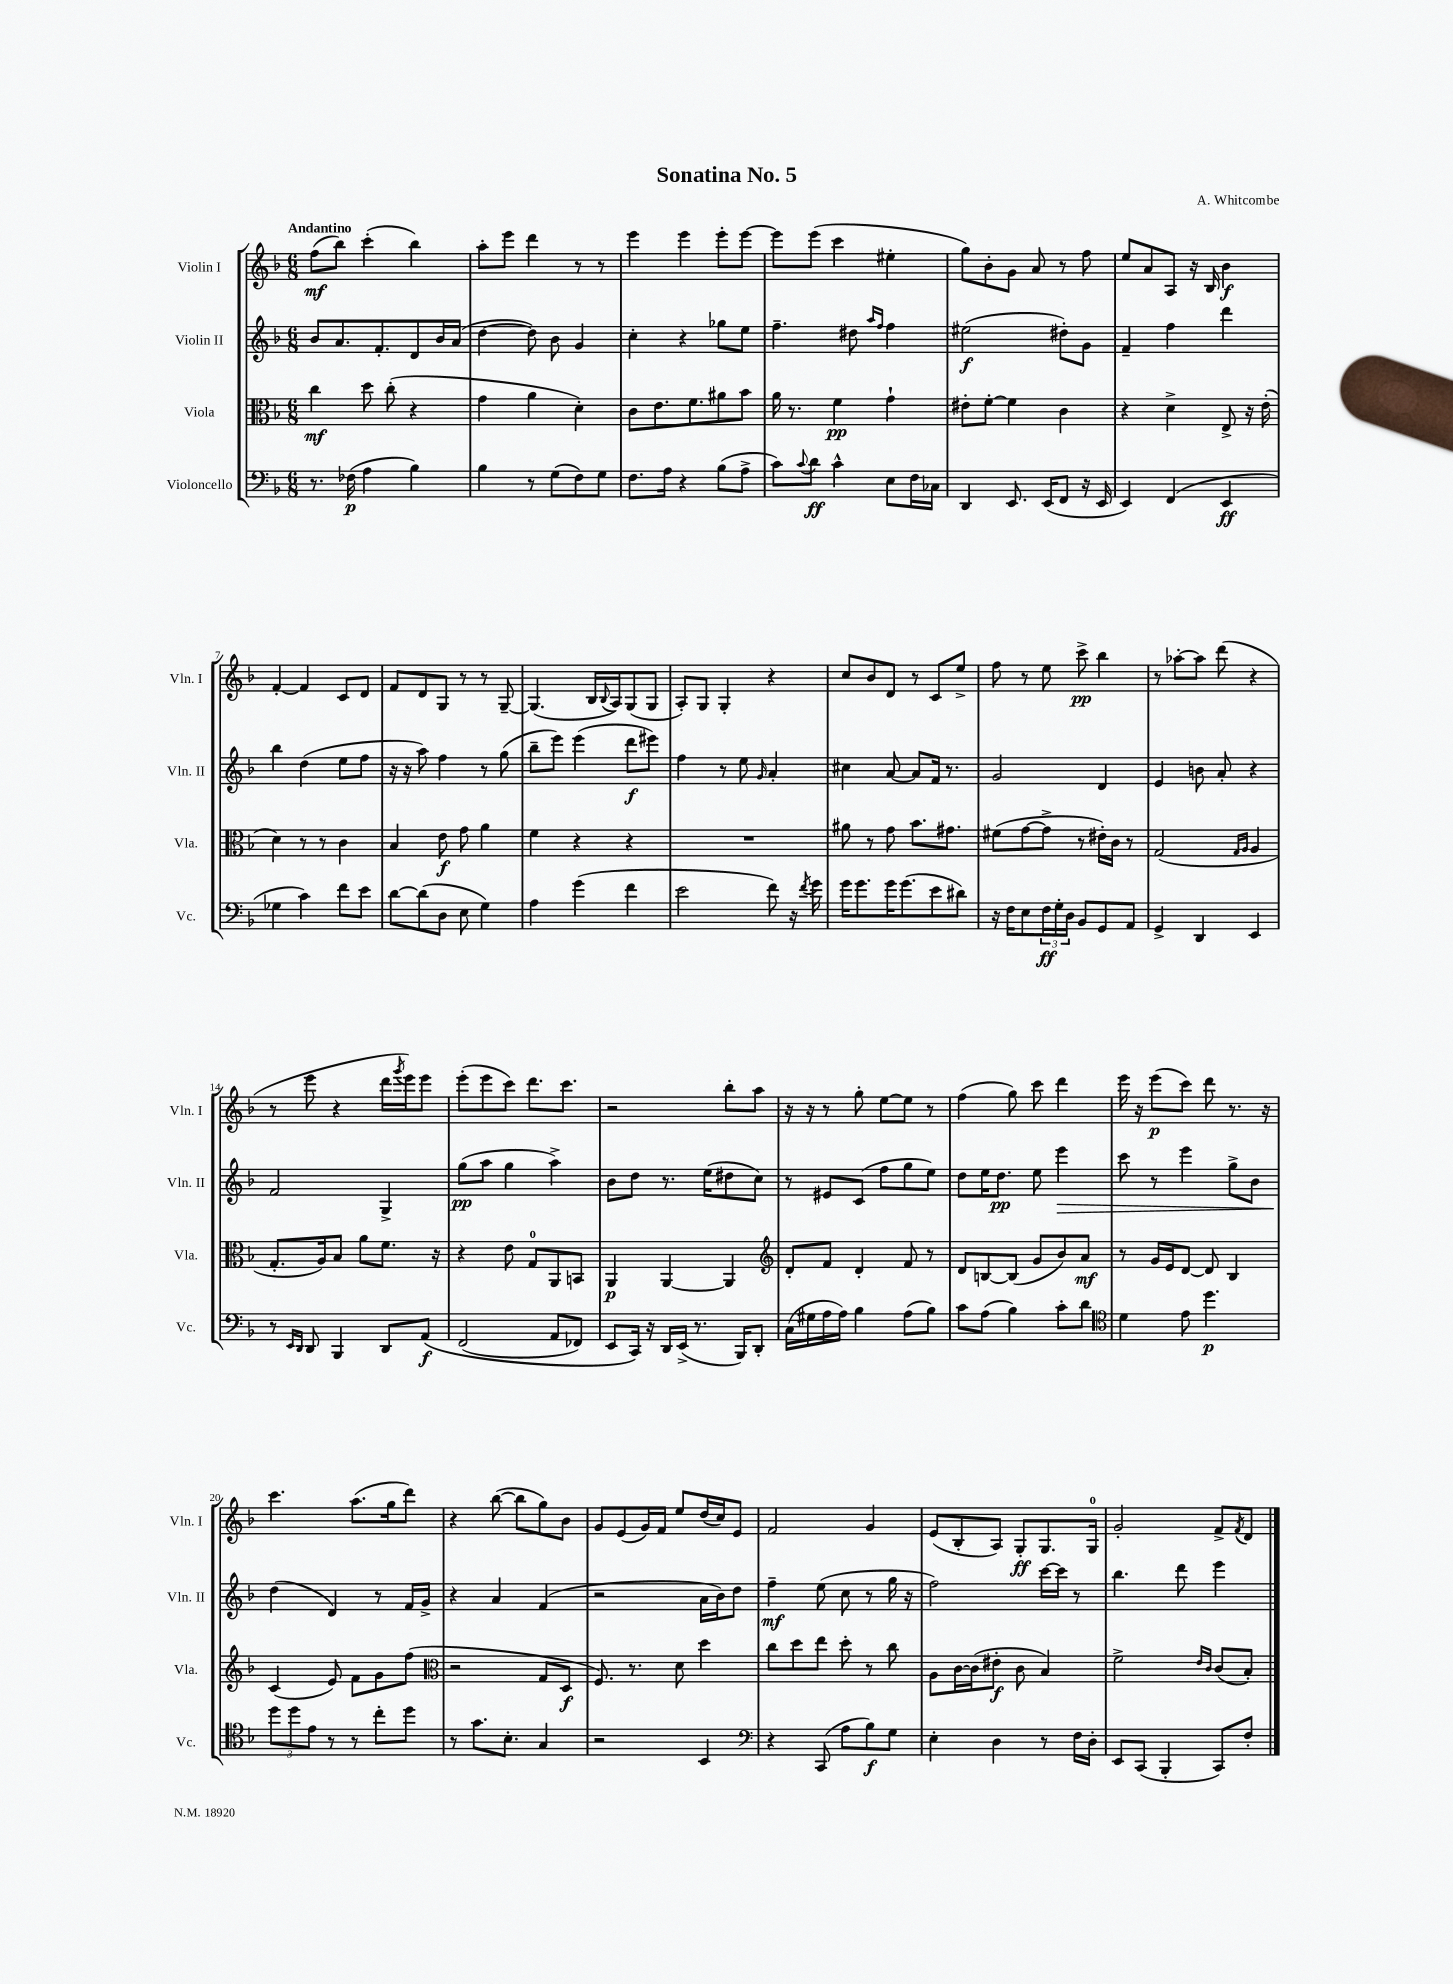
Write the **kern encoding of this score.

**kern	**kern	**kern	**kern
*staff4	*staff3	*staff2	*staff1
*clefF4	*clefC3	*clefG2	*clefG2
*k[b-]	*k[b-]	*k[b-]	*k[b-]
*M6/8	*M6/8	*M6/8	*M6/8
8.r	4cc	8b-	(8ff
.	.	8.a	8bb-)
(16F-	.	.	.
4A	8dd	.	(4ccc'
.	.	8.f'	.
.	(8cc'	.	.
4B-)	4r	8d	4bb-)
.	.	16b-	.
.	.	(16a	.
=	=	=	=
4B-	4g	[4dd	8aa'
.	.	.	8eee
8r	4a	8dd])	4ddd
(8G	.	8b-	.
8F)	4d')	4g	8r
8G	.	.	8r
=	=	=	=
8.F	8c	4cc'	4eee
.	8.e	.	.
16A	.	.	.
4r	.	4r	4eee
.	8.f	.	.
(8B-	8a#	8gg-	8eee'
8A^	8b-	8ee	[8eee
=	=	=	=
8c)	16a	4.ff~	8eee]
.	8.r	.	.
8qqc	.	.	.
8d	.	.	(8eee
4c^^	4f	.	4ccc
.	.	8dd#	.
.	.	16qqaa	.
.	.	16qqff	.
8E	4g`	4ff	4ee#'
16F	.	.	.
16C-	.	.	.
=	=	=	=
4DD	8e#'	(2ee#	8gg)
.	[8f'	.	8b-'
8.EE	4f]	.	8g
.	.	.	8a
(16EE	.	.	.
8FF	4c	8dd#')	8r
16r	.	8g	8ff
16EE	.	.	.
=	=	=	=
4EE)	4r	4f~	8ee
.	.	.	8a
(4FF	4d^	4ff	8A
.	.	.	16r
.	.	.	16B-
4EE	8E^	4ddd	4b-
.	16r	.	.
.	(16e'	.	.
=	=	=	=
4G-	4d)	4bb-	[4f'
4c)	8r	(4dd	4f]
.	8r	.	.
8f	4c	8ee	8c
8e	.	8ff	8d
=	=	=	=
[8d	4B-	16r	8f
.	.	16r	.
(8d]	.	8aa)	8d
8D	8e	4ff	8G
8E	8g	.	8r
4G)	4a	8r	8r
.	.	(8gg	[8G~
=	=	=	=
4A	4f	8bb-~	(4.G]
.	.	8eee)	.
(4g	4r	(4eee	.
.	.	.	16B-
.	.	.	8qqB-
.	.	.	16A)
4f	4r	8ddd	(8G
.	.	8eee#)	8G
=	=	=	=
2e	2.r	4ff	8A')
.	.	.	8G
.	.	8r	4G'
.	.	8ee	.
.	.	16qqg	.
8f)	.	4a'	4r
16r	.	.	.
8qf	.	.	.
16g	.	.	.
=	=	=	=
16g	8a#	4cc#	8cc
8.g	.	.	.
.	8r	.	8b-
16g	8g	[8a	8d
(8.g	.	.	.
.	8.b-	8a]	8r
8e	.	16f	8c
.	8.g#	8.r	.
8d#)	.	.	8ee^
=	=	=	=
16r	(8f#	2g	8ff
16F	.	.	.
8E	[8g	.	8r
24F	8g^]	.	8ee
24G'	.	.	.
24D	.	.	.
8BB-	8r	.	8ccc^
8GG	16e#')	4d	4bb-
.	16c	.	.
8AA	8r	.	.
=	=	=	=
4GG^	(2G	4e	8r
.	.	.	[8aa-'
4DD	.	8b	8aa-]
.	.	8a'	(8ddd
.	16qqG	.	.
.	16qqA	.	.
4EE	4A	4r	4r
=	=	=	=
8r	8.G'	2f	8r
16qqEE	.	.	.
16qqDD	.	.	.
8DD	.	.	8eee
.	16A)	.	.
4BBB-	8B-	.	4r
.	8a	.	.
8DD	8.f	4G^	16ddd
.	.	.	8qggg
.	.	.	16eee)
&(8AA	.	.	8eee
.	16r	.	.
=	=	=	=
(2FF	4r	(8gg	(8eee'
.	.	8aa	8eee
.	8e	4gg	8ccc)
.	8G	.	8.ddd
8AA	8AA	4aa^)	.
.	.	.	8.ccc
8FF-)	8BB	.	.
=	=	=	=
8EE	4AA	8b-	2r
16CC&)	.	8dd	.
16r	.	.	.
16DD	[4AA	8.r	.
(16EE^	.	.	.
8.r	.	.	.
.	.	(16ee	.
.	4AA]	8dd#	8bb-'
16BBB-)	.	.	.
8DD'	.	8cc)	8aa
=	=	=	=
*	*clefG2	*	*
(16C	8d'	8r	16r
16G#	.	.	16r
16A	8f	8e#	8r
16A)	.	.	.
4B-	4d'	(8c	8gg'
.	.	8ff	[8ee
(8A	8f	8gg	8ee]
8B-)	8r	8ee)	8r
=	=	=	=
8c	8d	8dd	(4ff
(8A	[8B	16ee	.
.	.	8.dd	.
4B-)	(8B]	.	8gg)
.	8g	8ee	8ccc
8c'	8b-)	4eee	4ddd
8d	8a	.	.
=	=	=	=
*clefC4	*	*	*
4d	8r	8ccc	16eee
.	.	.	16r
.	16g	8r	(8eee
.	16e	.	.
8e	[8d	4eee	8ccc)
4.dd	8d]	.	8ddd
.	4B-	8gg^	8.r
.	.	8b-	.
.	.	.	16r
=	=	=	=
12dd	(4c	(4dd	4.ccc
12dd	.	.	.
12e	.	.	.
8r	8e)	4d)	.
8r	8f	.	(8.aa
8cc'	8g	8r	.
.	.	.	16gg
8dd	(8ff	16f	8ddd)
.	.	16g^	.
=	=	=	=
*	*clefC3	*	*
8r	2r	4r	4r
8.g	.	.	.
.	.	4a	([8bb-
8.B-'	.	.	.
.	.	.	8bb-]
4G	8G	(4f	8gg)
.	8D	.	8b-
=	=	=	=
2r	8.F)	2r	8g
.	.	.	(8e
.	8.r	.	.
.	.	.	16g)
.	.	.	16f
.	8d	.	8ee
4BB-	4dd	16a	(16dd
.	.	16b-)	16cc)
.	.	8dd	8e
=	=	=	=
*clefF4	*	*	*
4r	8cc	4ff~	2f
.	8dd	.	.
(8CC	8ee	(8ee	.
8A	8dd'	8cc	.
8B-)	8r	8r	4g
8G	8cc	16gg	.
.	.	16r	.
=	=	=	=
4E'	8A	2ff)	(8e
.	[16c	.	8B-'
.	(16c]	.	.
4D	8e#'	.	8A)
.	8c	.	8G'
8r	4B-)	[16ccc	8.G
.	.	16ccc]	.
16F	.	8r	.
16D'	.	.	16G
=	=	=	=
8EE	2f^	4.bb-	2g'
(8CC	.	.	.
4BBB-'	.	.	.
.	.	8ddd	.
.	16qqe	.	.
.	16qqc	.	.
8CC)	(8c	4eee	8f^
.	.	.	8qf
8F'	8B-')	.	8d
==	==	==	==
*-	*-	*-	*-
